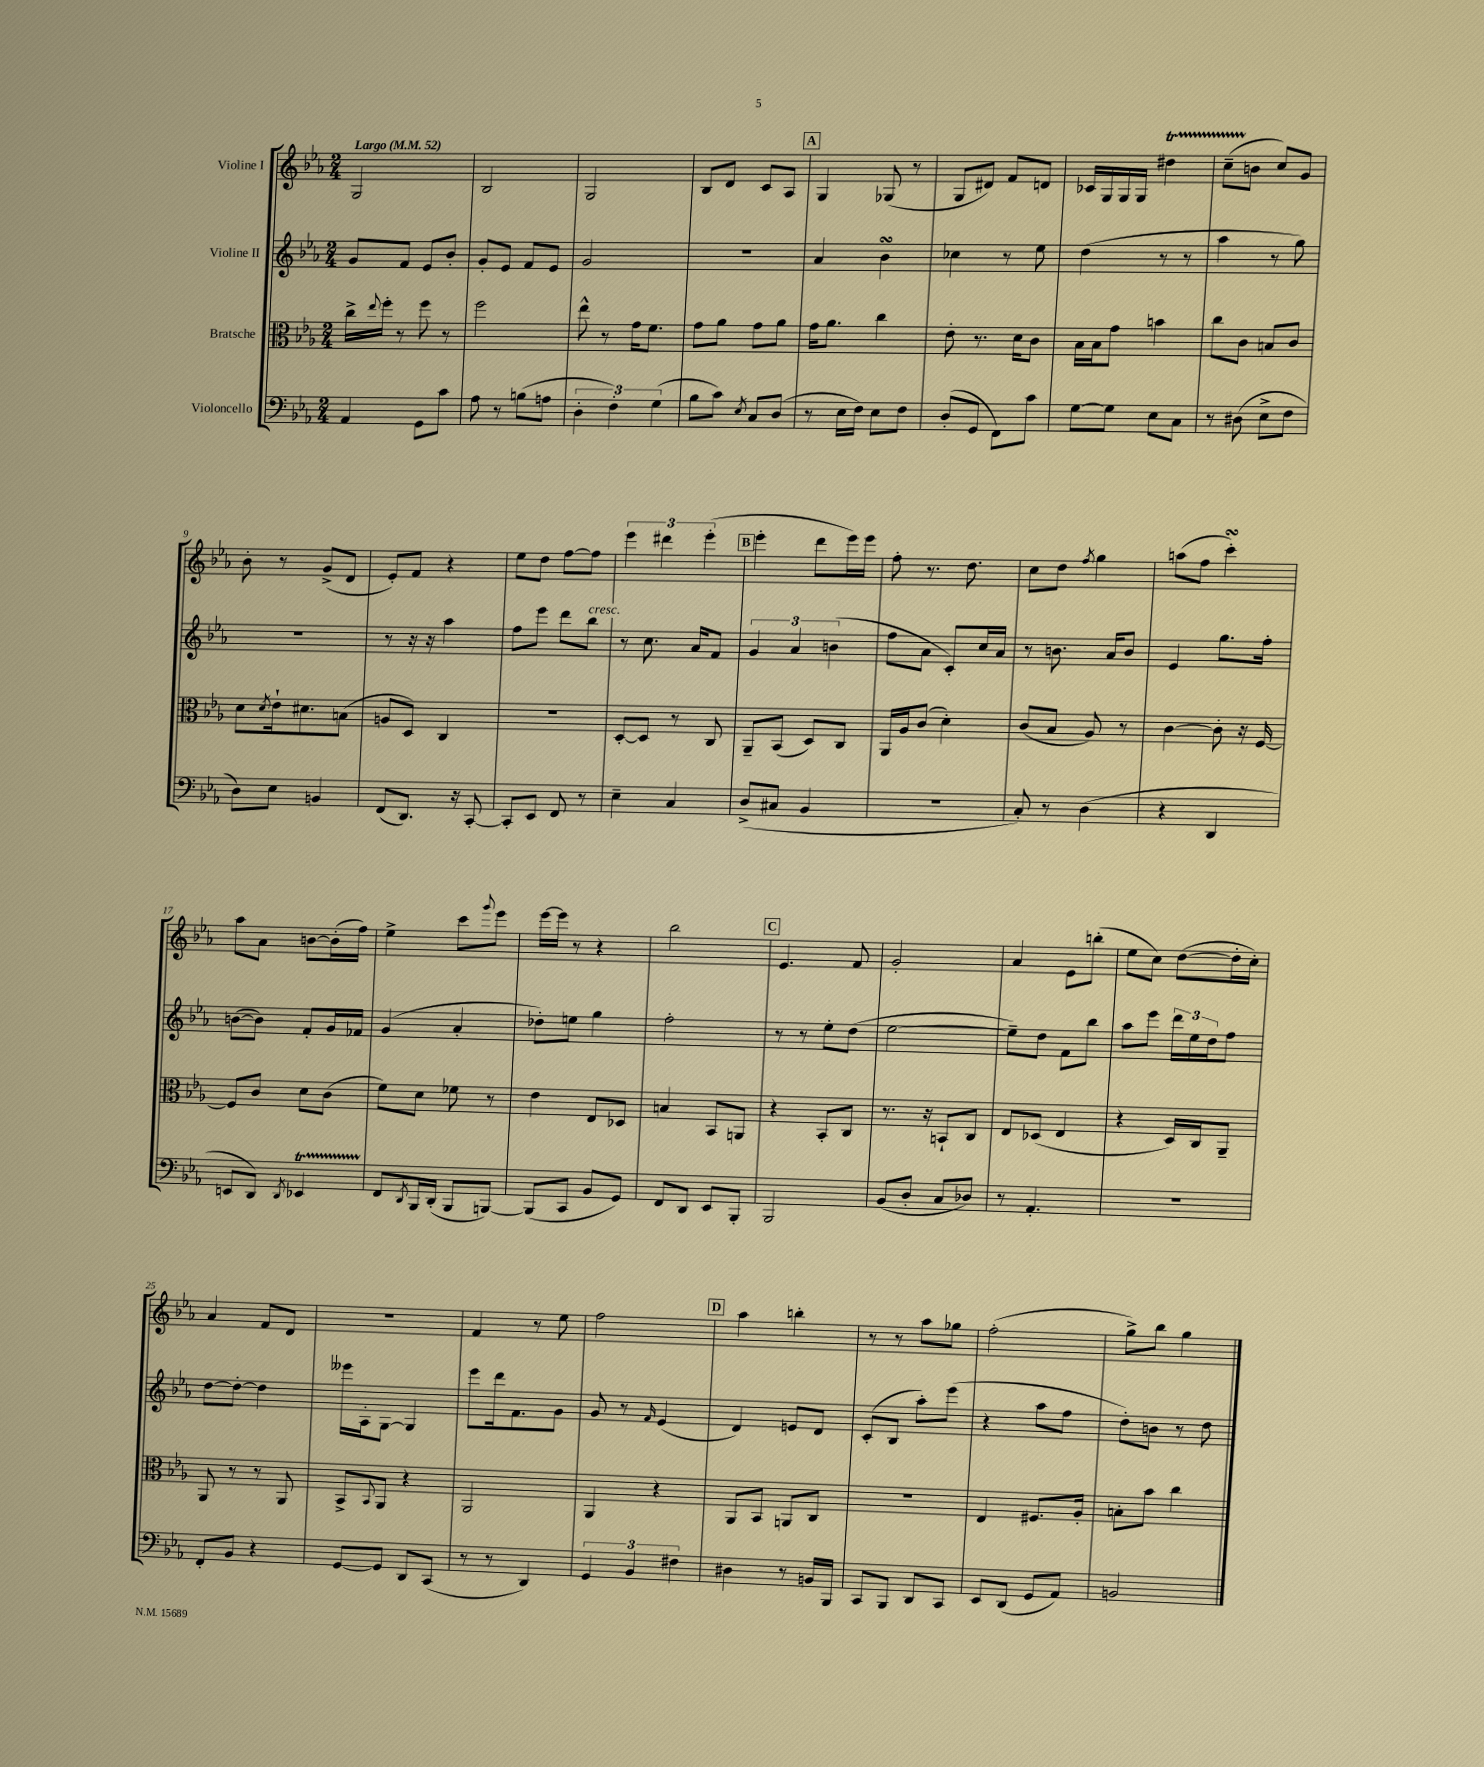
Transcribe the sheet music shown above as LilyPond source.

<<
\new StaffGroup <<
\new Staff = "s0" \with { instrumentName = "Violine I" } {
    \clef treble \key ees \major \numericTimeSignature \time 2/4 \tempo "Largo" 4 = 52
    g2 |
    bes2 |
    g2 |
    bes8 d'8 c'8 aes8 |
    \mark \markup { \box "A" } g4 ges8( r8 |
    g8 dis'8) f'8 d'8 |
    ces'16 g16 g16 g16 dis''4\startTrillSpan |
    c''8--( b'8\stopTrillSpan c''8) g'8 |
    bes'8-. r8 g'8->( d'8 |
    ees'8-.) f'8 r4 |
    ees''8 d''8 f''8~ f''8 |
    \tuplet 3/2 { ees'''4 dis'''4 ees'''4-.( } |
    \mark \markup { \box "B" } ees'''4-. d'''8 ees'''16) ees'''16 |
    f''8-. r8. d''8. |
    c''8 d''8 \acciaccatura { f''8 } g''4 |
    a''8( f''8 c'''4-.\turn) |
    aes''8 aes'8 b'8~ b'16-.( f''16) |
    ees''4-> c'''8 \appoggiatura { g'''8 } ees'''8 |
    ees'''16~ ees'''16 r8 r4 |
    bes''2 |
    \mark \markup { \box "C" } ees'4. f'8 |
    g'2-. |
    aes'4 ees'8 b''8-.( |
    ees''8 c''8) d''8~( d''16-. c''16-.) |
    aes'4 f'8 d'8 |
    R2 |
    f'4 r8 ees''8 |
    f''2 |
    \mark \markup { \box "D" } aes''4 b''4-. |
    r8 r8 aes''8 ges''8 |
    f''2-.( |
    g''8->) bes''8 g''4 \bar "|." |
}
\new Staff = "s1" \with { instrumentName = "Violine II" } {
    \clef treble \key ees \major \numericTimeSignature \time 2/4
    g'8 f'8 ees'8 bes'8-. |
    g'8-. ees'8 f'8 ees'8 |
    g'2 |
    R2 |
    \mark \markup { \box "A" } aes'4 bes'4\turn |
    ces''4 r8 ees''8 |
    d''4( r8 r8 |
    aes''4 r8 g''8) |
    r2 |
    r8 r16 r16 aes''4 |
    f''8 ees'''8 d'''8 bes''8^\markup { \italic "cresc." } |
    r8 c''8. aes'16 f'8 |
    \mark \markup { \box "B" } \tuplet 3/2 { g'4 aes'4 b'4( } |
    f''8 aes'8 c'8-.) c''16 aes'16 |
    r8 b'8. aes'16 b'8 |
    ees'4 g''8. f''16-. |
    b'8~( b'8) f'8-. g'16 fes'16 |
    g'4( aes'4-. |
    des''8-.) e''8 g''4 |
    f''2-. |
    \mark \markup { \box "C" } r8 r8 ees''8-. d''8( |
    ees''2~ |
    ees''8--) d''8 f'8 bes''8 |
    aes''8 ees'''8 \tuplet 3/2 { d'''16 ees''16 d''16 } f''8 |
    d''8~ d''8~-. d''4 |
    eeses'''16 aes16-. g8~ g4 |
    ees'''8 d'''16 f'8. g'8 |
    g'8 r8 \grace { f'16 } ees'4( |
    \mark \markup { \box "D" } d'4) e'8 d'8 |
    c'8-.( bes8 aes''8-.) ees'''8( |
    r4 aes''8 f''8 |
    d''8-.) b'8 r8 d''8 \bar "|." |
}
\new Staff = "s2" \with { instrumentName = "Bratsche" } {
    \clef alto \key ees \major \numericTimeSignature \time 2/4
    c''16-> \appoggiatura { ees''8 } f''16-. r8 f''8 r8 |
    f''2 |
    ees''8-^ r8 g'16 f'8. |
    g'8 aes'8 g'8 aes'8 |
    \mark \markup { \box "A" } g'16 aes'8. c''4 |
    ees'8-. r8. d'16 c'8 |
    bes16 bes16 g'8 b'4 |
    c''8 c'8 b8 c'8 |
    d'8 \acciaccatura { d'8 } ees'16-! dis'8. b8( |
    a8 d8) c4 |
    R2 |
    d8~-. d8 r8 c8 |
    \mark \markup { \box "B" } aes,8-- bes,8( d8) c8 |
    aes,16 aes16 c'8( d'4-.) |
    c'8( bes8 aes8) r8 |
    c'4~ c'8-. r16 f16~ |
    f8 c'8 d'8 c'8( |
    f'8) d'8 fes'8 r8 |
    ees'4 ees8 des8 |
    b4 bes,8 a,8 |
    \mark \markup { \box "C" } r4 bes,8-. c8 |
    r8. r16 b,8-! c8 |
    ees8 des8( ees4 |
    r4 d16) c16 aes,8-- |
    aes,8 r8 r8 aes,8 |
    bes,8-> \appoggiatura { bes,8 } aes,8 r4 |
    aes,2 |
    aes,4 r4 |
    \mark \markup { \box "D" } aes,8 bes,8 a,8 c8 |
    r2 |
    ees4 fis8. aes16-. |
    b8-. bes'8 c''4 \bar "|." |
}
\new Staff = "s3" \with { instrumentName = "Violoncello" } {
    \clef bass \key ees \major \numericTimeSignature \time 2/4
    aes,4 g,8 c'8 |
    aes8 r8 b8( a8 |
    \tuplet 3/2 { d4-. f4-.) g4( } |
    bes8 c'8) \acciaccatura { ees8 } c8 d8( |
    \mark \markup { \box "A" } r8 ees16 f16) ees8 f8 |
    d8-.( g,8 f,8) c'8 |
    g8~ g8 ees8 c8 |
    r8 dis8( ees8-> f8 |
    d8) ees8 b,4 |
    f,8( d,8.) r16 c,8~-. |
    c,8-. ees,8 f,8 r8 |
    ees4-- c4 |
    \mark \markup { \box "B" } d8->( cis8 bes,4 |
    R2 |
    c8-.) r8 d4( |
    r4 d,4 |
    e,8 d,8) \acciaccatura { d,8 } ees,4\startTrillSpan |
    f,8\stopTrillSpan \acciaccatura { d,8 } bes,,16 d,16-.( bes,,8 b,,8~) |
    b,,8( c,8 bes,8 g,8) |
    f,8 d,8 ees,8 bes,,8-. |
    \mark \markup { \box "C" } bes,,2 |
    bes,8( d8-. c8 des8) |
    r8 aes,4.-. |
    R2 |
    f,8-. bes,8 r4 |
    g,8~ g,8 d,8 c,8( |
    r8 r8 d,4) |
    \tuplet 3/2 { g,4 bes,4 fis4 } |
    \mark \markup { \box "D" } dis4 r8 b,16 bes,,16 |
    c,8 bes,,8 d,8 c,8 |
    ees,8 d,8( g,8 aes,8) |
    b,2 \bar "|." |
}
>>
>>
